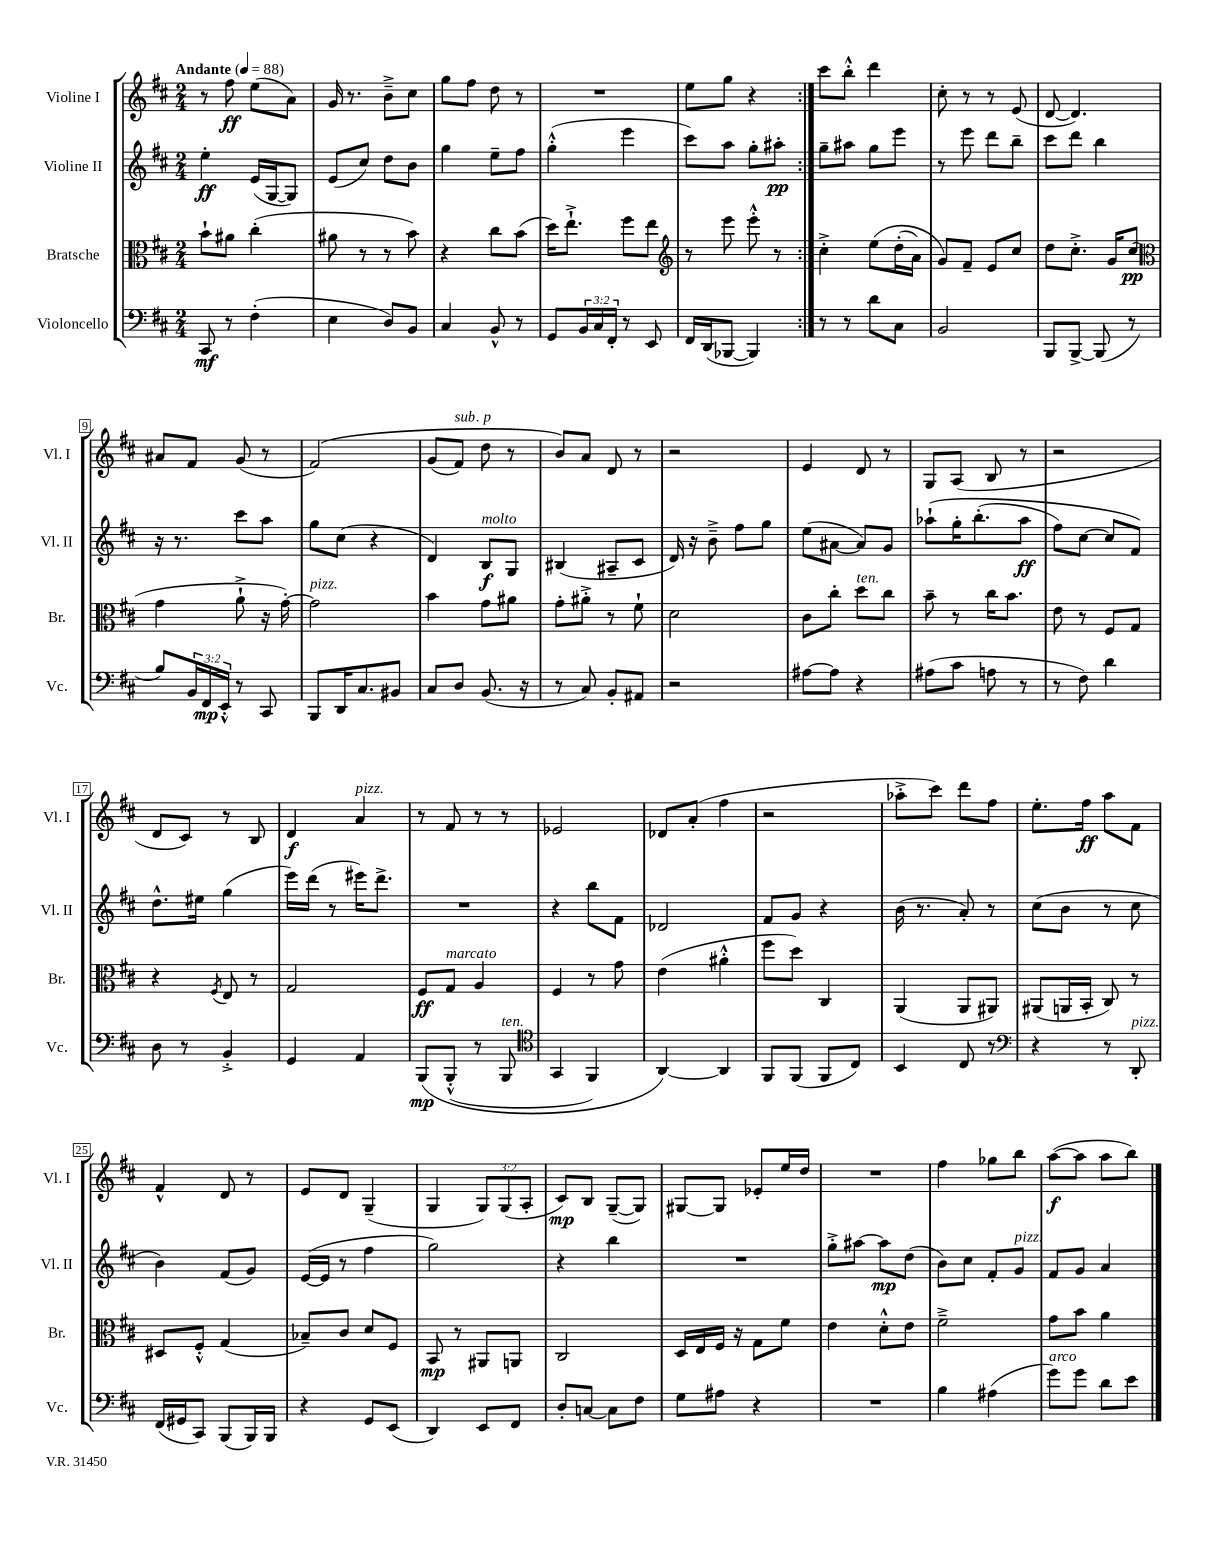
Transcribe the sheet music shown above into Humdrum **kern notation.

**kern	**kern	**kern	**kern
*staff4	*staff3	*staff2	*staff1
*clefF4	*clefC3	*clefG2	*clefG2
*k[f#c#]	*k[f#c#]	*k[f#c#]	*k[f#c#]
*M2/4	*M2/4	*M2/4	*M2/4
*MM88	*MM88	*MM88	*MM88
8CC#/	8b`\L	4ee'\	8r
8r	8a#\J	.	8ff#\
(4F#'\	(4cc#'\	(16e/LL	(8ee\L
.	.	[16G/J	.
.	.	8G/]J)	8a\J)
=	=	=	=
4E\	8a#\	(8e/L	16g/
.	.	.	8.r
.	8r	8cc#/J)	.
8D/L)	8r	8dd\L	8b~^\L
8BB/J	8b\)	8b\J	8cc#\J
=	=	=	=
4C#/	4r	4gg\	8gg\L
.	.	.	8ff#\J
8BB^^/	8cc#\L	8ee~\L	8dd\
8r	(8b\J	8ff#\J	8r
=	=	=	=
8GG/L	16dd\LK)	(4gg'^^\	2r
.	8.ee`^\J	.	.
24BB/L	.	.	.
24C#/	.	.	.
24FF#'/JJ	.	.	.
8r	8ff#\L	4eee\	.
8EE/	8ee\J	.	.
=	=	=	=
*	*clefG2	*	*
16FF#/LL	8r	8ccc#\L)	8ee\L
(16DD/J	.	.	.
[8BBB-/J	8eee\	8aa\J	8gg\J
4BBB-/])	8eee'^^\	8gg'\L	4r
.	8r	8aa#'\J	.
=:|!	=:|!	=:|!	=:|!
8r	4cc#'^\	8gg~\L	8ccc#\L
8r	.	8aa#\J	8bb'^^\J
8d\L	&(8ee\L	8gg\L	4ddd\
8C#\J	(16dd'\L	8eee\J	.
.	16a\JJ)	.	.
=	=	=	=
2BB/	8g/L&)	8r	8cc#'\
.	8f#~/J	8eee\	8r
.	8e/L	8ddd\L	8r
.	8cc#/J	8bb~\J	(8e/
=	=	=	=
8BBB/L	8dd\L	8ccc#\L	[8d/
[8BBB^/J	8.cc#'^\J	8ddd\J	4.d/])
(8BBB/]	.	4bb\	.
.	16g/LK	.	.
8r	(8cc#/J	.	.
=	=	=	=
*	*clefC3	*	*
8B/L)	4g\	16r	8a#/L
.	.	8.r	.
24BB/L	.	.	8f#/J
24FF#/	.	.	.
24EE'^^/JJ	.	.	.
8r	8a`^\	8ccc#\L	(8g/
8CC#/	16r	8aa\J	8r
.	[16g'\)	.	.
=	=	=	=
8BBB/L	2g\]	8gg\L	&(2f#/)
16DD/K	.	(8cc#\J	.
8.C#/	.	.	.
.	.	4r	.
8BB#/J	.	.	.
=	=	=	=
8C#/L	4b\	4d/)	(8g/L
8D/J	.	.	8f#/J)
(8.BB/	8g\L	8B/L	8dd\
.	8a#\J	8G/J	8r
16r	.	.	.
=	=	=	=
8r	8g'\L	(4B#/	8b/L&)
8C#/)	8a#'^\J	.	8a/J
8BB'/L	8r	8A#~/L	8d/
8AA#/J	8f#`\	8c#/J	8r
=	=	=	=
2r	2d\	16d/)	2r
.	.	16r	.
.	.	8b~^\	.
.	.	8ff#\L	.
.	.	8gg\J	.
=	=	=	=
[8A#\L	8c#\L	(8ee\L	4e/
8A#\]J	8cc#'\J	[8a#\J	.
4r	8dd\L	8a#/]L)	8d/
.	8cc#\J	8g/J	8r
=	=	=	=
(8A#\L	8b~\	&(8aa-`\L	8G/L
8c#\J	8r	16gg'\K	(8A/J
.	.	(8.bb'\	.
8A\	16cc#\LK	.	8B/
.	8.b\J	.	.
8r	.	8aa-\J	8r
=	=	=	=
8r	8e\	8ff#\L)	2r
8F#\)	8r	[8cc#\J	.
4d\	8F#/L	8cc#/]L	.
.	8G/J	8f#/J&)	.
=	=	=	=
8D\	4r	8.dd^^\L	8d/L
8r	.	.	8c#/J)
.	.	16ee#\Jk	.
.	8qF#/	.	.
4BB'^/	8E/	(4gg\	8r
.	8r	.	8B/
=	=	=	=
4GG/	2G/	16eee\LL)	4d/
.	.	(16ddd\JJ	.
.	.	8r	.
4AA/	.	16eee#\LK)	4a/
.	.	8.ddd^\J	.
=	=	=	=
&(8BBB/L	8F#/L	2r	8r
(8BBB'^^/J	8G/J	.	8f#/
8r	4A/	.	8r
8BBB/	.	.	8r
=	=	=	=
*clefC4	*	*	*
4GG/	4F#/	4r	2e-/
4FF#/)	8r	8bb\L	.
.	8g\	8f#\J	.
=	=	=	=
[4AA/&)	(4e\	2d-/	8d-/L
.	.	.	(8a'/J
4AA/]	4a#'^^\	.	4ff#\
=	=	=	=
8FF#/L	8ff#\L	8f#/L	2r
(8FF#/J	8dd\J)	8g/J	.
8FF#/L	4C#/	4r	.
8C#/J)	.	.	.
=	=	=	=
4BB/	(4AA/	(16b\	8aa-'^\L
.	.	8.r	.
.	.	.	8ccc#\J)
8C#/	8AA/L	8a'/)	8ddd\L
8r	8AA#/J)	8r	8ff#\J
=	=	=	=
*clefF4	*	*	*
4r	(8AA#/L	(8cc#\L	8.ee'\L
.	16AA/L	8b\J	.
.	16BB'/JJ	.	16ff#\Jk
8r	8C#/)	8r	8aa\L
8DD'/	8r	8cc#\	8f#\J
=	=	=	=
(16FF#/LL	8D#/L	4b\)	4f#^^/
16GG#/J	.	.	.
8CC#/J)	8F#'^^/J	.	.
(8BBB/L	(4G/	(8f#/L	8d/
16BBB/L)	.	8g/J)	8r
16BBB/JJ	.	.	.
=	=	=	=
4r	8B-~/L)	([16e/LL	8e/L
.	.	16e/]JJ	.
.	8c#/J	8r	8d/J
8GG/L	8d/L	4ff#\	(4G~/
(8EE/J	8F#/J	.	.
=	=	=	=
4DD/)	8BB/	2gg\)	4G/
.	8r	.	.
8EE/L	8AA#/L	.	12G/L)
.	.	.	(12G/
8FF#/J	8AA/J	.	.
.	.	.	12A'/J
=	=	=	=
8D'/L	2C#/	4r	8c#/L)
[8C/J	.	.	8B/J
8C\]L	.	4bb\	([8G~/L
8F#\J	.	.	8G/]J)
=	=	=	=
8G\L	16D/LL	2r	[8G#/L
.	16E/	.	.
8A#\J	16F#/JJ	.	8G#/]J
.	16r	.	.
4r	8G\L	.	8e-'/L
.	8f#\J	.	16ee/L
.	.	.	16dd/JJ
=	=	=	=
2r	4e\	8gg'^\L	2r
.	.	[8aa#\J	.
.	8d'^^\L	8aa#\]L	.
.	8e\J	(8dd\J	.
=	=	=	=
4B\	2f#~^\	8b\L)	4ff#\
.	.	8cc#\J	.
(4A#\	.	8f#'/L	8gg-\L
.	.	8g/J	8bb\J
=	=	=	=
8g\L)	8g\L	8f#/L	([8aa\L
8g\J	8b\J	8g/J	8aa\]J
8d\L	4a\	4a/	8aa\L
8e\J	.	.	8bb\J)
==	==	==	==
*-	*-	*-	*-
